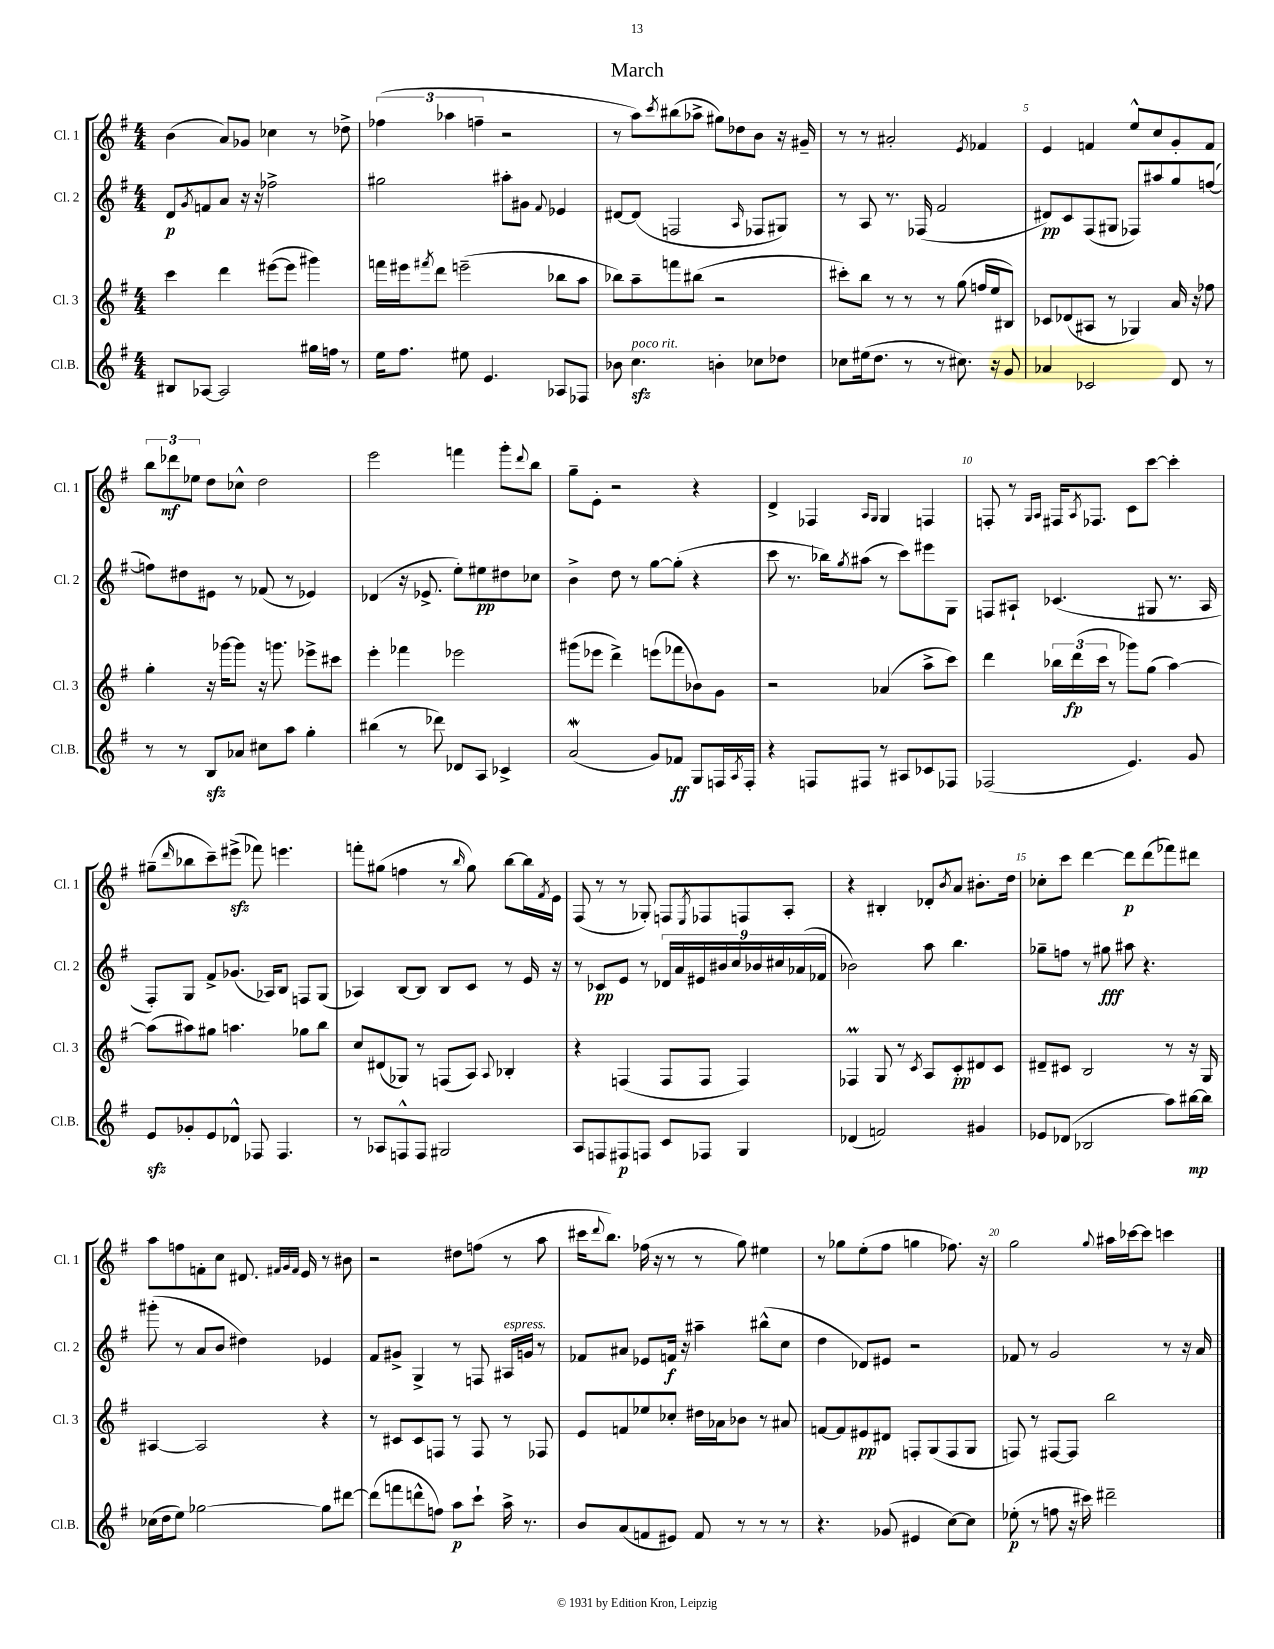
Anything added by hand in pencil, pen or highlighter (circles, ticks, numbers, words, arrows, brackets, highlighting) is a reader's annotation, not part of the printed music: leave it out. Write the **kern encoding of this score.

**kern	**dynam	**kern	**dynam	**kern	**dynam	**kern	**dynam
*part4	*part4	*part3	*part3	*part2	*part2	*part1	*part1
*staff4	*staff4	*staff3	*staff3	*staff2	*staff2	*staff1	*staff1
*I"Cl.B.	*	*I"Cl. 3	*	*I"Cl. 2	*	*I"Cl. 1	*
*I'Cl.B.	*	*I'Cl. 3	*	*I'Cl. 2	*	*I'Cl. 1	*
*clefG2	*	*clefG2	*	*clefG2	*	*clefG2	*
*k[f#]	*	*k[f#]	*	*k[f#]	*	*k[f#]	*
*M4/4	*	*M4/4	*	*M4/4	*	*M4/4	*
=1	=1	=1	=1	=1	=1	=1	=1
8B#X/L	.	4ccc\	.	8d/L	p	(4b\	.
.	.	.	.	8qg/	.	.	.
[8A-X/J	.	.	.	8fn/	.	.	.
2A-/]	.	4ddd\	.	8a/J	.	8a/L)	.
.	.	.	.	16r	.	8g-X/J	.
.	.	.	.	16r	.	.	.
.	.	([8eee#X\L	.	2ff-X^\	.	4cc-X\	.
.	.	8eee#\J]	.	.	.	.	.
16gg#X\LL	.	4ggg#X\)	.	.	.	8r	.
16ffn\JJ	.	.	.	.	.	.	.
8r	.	.	.	.	.	8dd-X^\	.
=2	=2	=2	=2	=2	=2	=2	=2
16ee\KL	.	16fffn\LL	.	2gg#X\	.	(6ff-X\	.
8.ff#\J	.	16eee#X\J	.	.	.	.	.
.	.	8qfff#X/	.	.	.	.	.
.	.	8ddd\J	.	.	.	.	.
.	.	.	.	.	.	6aa-X\	.
8ee#X\	.	(2eeen~\	.	.	.	.	.
.	.	.	.	.	.	6ffn~\	.
4.e/	.	.	.	.	.	.	.
.	.	.	.	8aa#X'\L	.	2r	.
.	.	.	.	8g#X\J	.	.	.
.	.	.	.	8qqf#/	.	.	.
8A-X/L	.	8bb-X\L	.	4e-X/	.	.	.
8F-X/J	.	8aa\J	.	.	.	.	.
=3	=3	=3	=3	=3	=3	=3	=3
8b-X\	.	8bb-X\L)	.	[8d#X/L	.	8r	.
!LO:TX:a:i:t=poco rit.	!	!	!	!	!	!	!
4.cczz\	.	8aa~\	.	(8d#/J]	.	8aa\L)	.
.	.	.	.	.	.	8qccc/	.
.	.	8fffn\	.	2Fn/	.	(8bb#X\	.
.	.	(8bb#X\J	.	.	.	8aa-X^\J	.
4bn'\	.	2r	.	.	.	8gg#X\L)	.
.	.	.	.	.	.	8dd-X\	.
.	.	.	.	16qqA/	.	.	.
8cc-X\L	.	.	.	8F-X/L	.	8b\J	.
8dd-X\J	.	.	.	8G#X/J)	.	16r	.
.	.	.	.	.	.	16g#X~/	.
=4	=4	=4	=4	=4	=4	=4	=4
8cc-X\L	.	8ccc#X'\L)	.	8r	.	8r	.
(16ee#X\k	.	8bb\J	.	8A/	.	8r	.
8.dd\J	.	.	.	.	.	.	.
.	.	8r	.	8.r	.	2a#X'/	.
8r	.	8r	.	.	.	.	.
.	.	.	.	(16F-X/	.	.	.
8r	.	8r	.	2f#/	.	.	.
8.cc#X\)	.	(8gg\	.	.	.	.	.
.	.	.	.	.	.	8qe/	.
.	.	16ffn/LL	.	.	.	4f-X/	.
16r	.	16ee/J	.	.	.	.	.
8g/	.	8B#X/J)	.	.	.	.	.
=5	=5	=5	=5	=5	=5	=5	=5
4a-X/	.	8c-X/L	.	8d#X/L)	pp	4e/	.
.	.	(8d-X/	.	8c/	.	.	.
2c-X/	.	8A#X/J	.	(8F#/	.	4fn/	.
.	.	8r	.	8G#X/J	.	.	.
.	.	4G-X/)	.	8F-X/L)	.	8ee^^/L	.
.	.	.	.	8aa#X/	.	8cc/	.
8d/	.	16a/	.	8gg/	.	8g'/	.
.	.	16r	.	.	.	.	.
8r	.	8ff-X\	.	([8ffn/J	.	8f/J	.
!!LO:LB:g=z
=6	=6	=6	=6	=6	=6	=6	=6
8r	.	4gg'\	.	8ffn\L])	.	12bb\L	.
.	.	.	.	.	.	12ddd-X\	mf
8r	.	.	.	8dd#X\	.	.	.
.	.	.	.	.	.	12ee-X\J	.
8Bzz/L	.	16r	.	8e#X\J	.	8dd\L	.
.	.	[16ggg-X\KL	.	.	.	.	.
8a-X/J	.	8ggg-\J]	.	8r	.	8cc-X^^\J	.
8cc#X\L	.	16r	.	(8f-X/	.	2dd\	.
.	.	8.gggn\	.	.	.	.	.
8aa\J	.	.	.	8r	.	.	.
4gg'\	.	8eee-X^\L	.	4e-X/)	.	.	.
.	.	8ccc#X\J	.	.	.	.	.
=7	=7	=7	=7	=7	=7	=7	=7
(4bb#X\	.	4eee'\	.	(4d-X/	.	2eee\	.
8r	.	4fff-X\	.	16r	.	.	.
.	.	.	.	8.e-X^/	.	.	.
8ddd-X\)	.	.	.	.	.	.	.
8d-X/L	.	2eee-X\	.	8ee'\L)	.	4fffn\	.
8A/J	.	.	.	8ee#X\	pp	.	.
4c-X^/	.	.	.	8dd#X\	.	8ggg'\L	.
.	.	.	.	.	.	8qqddd/	.
.	.	.	.	8cc-X\J	.	8bb\J	.
=8	=8	=8	=8	=8	=8	=8	=8
(2aW/	.	(8ggg#X\L	.	4b^\	.	8gg~\L	.
.	.	8eee-X\J	.	.	.	8e'\J	.
.	.	4ddd^\)	.	8dd\	.	2r	.
.	.	.	.	8r	.	.	.
8g/L)	.	(8eeen\L	.	[8gg\L	.	.	.
8f-X/J	ff	8fff-X\	.	(8gg'\J]	.	.	.
8G/L	.	8b-X\)	.	4r	.	4r	.
16Fn/L	.	8g\J	.	.	.	.	.
8qA/	.	.	.	.	.	.	.
16F'/JJ	.	.	.	.	.	.	.
=9	=9	=9	=9	=9	=9	=9	=9
4r	.	2r	.	8ccc\	.	4d^/	.
.	.	.	.	8.r	.	.	.
8Fn/L	.	.	.	.	.	4F-X/	.
.	.	.	.	16bb-X\KL)	.	.	.
.	.	.	.	8qgg/	.	.	.
8F#X/J	.	.	.	(8aa#X\J	.	.	.
.	.	.	.	.	.	16qqA/LL	.
.	.	.	.	.	.	16qqG/JJ	.
8r	.	(4a-X/	.	8r	.	4G/	.
8A#X/L	.	.	.	8ccc\L)	.	.	.
8c-X/	.	8aa^\L	.	8eee#X\	.	4Fn/	.
8F-X/J	.	8ccc\J)	.	8G\J	.	.	.
=10	=10	=10	=10	=10	=10	=10	=10
(2F-X/	.	4ddd\	.	8Fn/L	.	8Fn'/	.
.	.	.	.	8A#X`/J	.	8r	.
.	.	.	.	.	.	16qqG/LL	.
.	.	.	.	.	.	16qqA/JJ	.
.	.	24bb-X\LL	.	(4.c-X/	.	16F#X/KL	.
.	.	(24ddd\	fp	.	.	.	.
.	.	.	.	.	.	8qA/	.
.	.	.	.	.	.	8.F-X/J	.
.	.	24ccc\JJ	.	.	.	.	.
.	.	8r	.	.	.	.	.
4.e/)	.	8ggg-X\L)	.	.	.	8c\L	.
.	.	(8gg\J	.	8G#X/	.	[8ccc\J	.
.	.	[4aa\)	.	8.r	.	4ccc'\]	.
8g/	.	.	.	.	.	.	.
.	.	.	.	16A#/	.	.	.
!!LO:LB:g=z
=11	=11	=11	=11	=11	=11	=11	=11
8ezz/L	.	(8aa\L]	.	8F#'/L)	.	(8gg#X~\L	.
.	.	.	.	.	.	16qqddd/	.
8g-X'/	.	8aa#X\)	.	8G/J	.	8bb-X\	.
8e/	.	8gg#X\J	.	8f#^/L	.	8ccc~\)	.
8d-X^^/J	.	4.aan\	.	(8.g-X/J	.	(8eee#Xzz^\J	.
8F-X/	.	.	.	.	.	8fff-X\)	.
.	.	.	.	16A-X/KL)	.	.	.
4.F-/	.	.	.	8B/J	.	4.eeen\	.
.	.	8gg-X\L	.	8Fn/L	.	.	.
.	.	8bb\J	.	(8G/J	.	.	.
=12	=12	=12	=12	=12	=12	=12	=12
8r	.	8cc/L	.	4A-X/)	.	8fffn'\L	.
8A-X/L	.	(8d#X/	.	.	.	(8gg#X\J	.
8Fn^^/	.	8G-X/J)	.	[8B/L	.	4ffn\	.
8F/J	.	8r	.	8B/J]	.	.	.
2G#X/	.	(8Fn/L	.	8B/L	.	8r	.
.	.	.	.	.	.	16qqbb/	.
.	.	8A/J)	.	8c/J	.	8gg#\)	.
.	.	8qqA/	.	.	.	.	.
.	.	4B-X'/	.	8r	.	[8bb\L	.
.	.	.	.	16e/	.	16bb\L]	.
.	.	.	.	.	.	8qf#/	.
.	.	.	.	16r	.	16e\JJ	.
=13	=13	=13	=13	=13	=13	=13	=13
8A/L	.	4r	.	8r	.	(8F#/	.
8Fn/	.	.	.	8c-X/L	pp	8r	.
8F#X/	p	(4Fn/	.	8e/J	.	8r	.
8Fn/J	.	.	.	8r	.	8G-X'/)	.
8c/L	.	8F/L	.	18d-X/LL	.	8Fn/L	.
.	.	.	.	18a/	.	.	.
.	.	.	.	18e#X/	.	.	.
.	.	.	.	.	.	8qE/	.
8F-X/J	.	8F/J	.	.	.	8F-X/	.
.	.	.	.	18b#X/	.	.	.
.	.	.	.	18cc/	.	.	.
4G/	.	4F/)	.	.	.	8Fn/	.
.	.	.	.	18b-X/	.	.	.
.	.	.	.	18cc#X/	.	.	.
.	.	.	.	.	.	8A'/J	.
.	.	.	.	(18a-X/	.	.	.
.	.	.	.	18f-X/JJ	.	.	.
=14	=14	=14	=14	=14	=14	=14	=14
(4d-X/	.	4F-XM/	.	2b-X\)	.	4r	.
2fn/)	.	8G/	.	.	.	4B#X'/	.
.	.	8r	.	.	.	.	.
.	.	8qc/	.	.	.	.	.
.	.	8A/L	.	8aa\	.	8d-X'/L	.
.	.	.	.	.	.	8qb/	.
.	.	8c'/	pp	4.bb\	.	8a/J	.
4g#X/	.	8d#X/	.	.	.	8.b#X'\L	.
.	.	8c/J	.	.	.	.	.
.	.	.	.	.	.	16dd\Jk	.
=15	=15	=15	=15	=15	=15	=15	=15
8e-X/L	.	8d#X~/L	.	8gg-X~\L	.	8cc-X'\L	.
(8d-X/J	.	8c#X/J	.	8ffn\J	.	8ccc\J	.
2B-X/	.	2B/	.	8r	.	[4ddd\	.
.	.	.	.	8gg#X\	fff	.	.
.	.	.	.	8aa#X\	.	8ddd\L]	p
.	.	.	.	4.r	.	(8ddd\	.
8aa\L)	.	8r	.	.	.	8fff-X\)	.
[16bb#X\L	mp	16r	.	.	.	8ddd#X\J	.
16bb#\JJ]	.	16G/	.	.	.	.	.
!!LO:LB:g=z
=16	=16	=16	=16	=16	=16	=16	=16
(16cc-X\LL	.	[4A#X/	.	(8ggg#X'\	.	8aa\L	.
16dd\J	.	.	.	.	.	.	.
8ee\J)	.	.	.	8r	.	8ffn\	.
[2gg-X\	.	2A#/]	.	8a/L	.	8fn'\	.
.	.	.	.	8b/J	.	8cc\J	.
.	.	.	.	4dd#X\)	.	8.d#X/	.
.	.	.	.	.	.	32qqf#X/LLL	.
.	.	.	.	.	.	32qqg/	.
.	.	.	.	.	.	32qqf#/JJJ	.
.	.	.	.	.	.	16e/	.
8gg-\L]	.	4r	.	4e-X/	.	8r	.
[8ddd#X\J	.	.	.	.	.	8b#X\	.
=17	=17	=17	=17	=17	=17	=17	=17
(8ddd#\L]	.	8r	.	8f#/L	.	2r	.
8fffn\	.	8c#X/L	.	8g#X^/J	.	.	.
8dddn^^\	.	8c#/	.	4G^/	.	.	.
8ffn\J)	.	8Fn/J	.	.	.	.	.
8aa\L	p	8r	.	8r	.	8dd#X\L	.
8ccc`\J	.	8F/	.	8Fn/	.	(8ffn\J	.
!	!	!	!	!LO:TX:a:i:t=espress.	!	!	!
16aa^\	.	8r	.	16A#X/LL	.	8r	.
8.r	.	.	.	16gn/JJ	.	.	.
.	.	8F-X/	.	8r	.	8aa\	.
=18	=18	=18	=18	=18	=18	=18	=18
8b/L	.	8e/L	.	8f-X/L	.	16ccc#X\KL	.
.	.	.	.	.	.	8qqddd/	.
.	.	.	.	.	.	8.bb\J)	.
(8a/	.	8fn/	.	8a#X/J	.	.	.
8fn/	.	8ee-X/	.	8e-X/L	.	(16ff-X\	.
.	.	.	.	.	.	16r	.
8e#X/J)	.	8cc-X'/J	.	16fn/Jk	f	8r	.
.	.	.	.	16r	.	.	.
8f/	.	16dd#X\LL	.	4aa#X~\	.	8r	.
.	.	16a-X\J	.	.	.	.	.
8r	.	8b-X\J	.	.	.	8gg\)	.
8r	.	8r	.	(8bb#X^^\L	.	4ee#X\	.
8r	.	8a#X/	.	8cc\J	.	.	.
=19	=19	=19	=19	=19	=19	=19	=19
4.r	.	[8fn/L	.	4dd\	.	8r	.
.	.	8f/]	.	.	.	8gg-X\L	.
.	.	8e#X/	pp	8d-X/L)	.	(8ee'\	.
(8g-X/	.	8d#X/J	.	8e#X/J	.	8ff#\J	.
4e#X/	.	8Fn'/L	.	2r	.	4ggn\	.
.	.	(8G/	.	.	.	.	.
[8cc\L)	.	8F/	.	.	.	8.ff-X\)	.
8cc\J]	.	8G/J	.	.	.	.	.
.	.	.	.	.	.	16r	.
=20	=20	=20	=20	=20	=20	=20	=20
(8ee-X'\	p	8Fn/)	.	8f-X/	.	2gg\	.
8r	.	8r	.	8r	.	.	.
8ffn\	.	[8F#X/L	.	2g/	.	.	.
16r	.	8F#/J]	.	.	.	.	.
16ccc#X\)	.	.	.	.	.	.	.
.	.	.	.	.	.	8qqgg/	.
2ddd#X~\	.	2bb\	.	.	.	16aa#X\LL	.
.	.	.	.	.	.	[16ccc-X\J	.
.	.	.	.	.	.	8ccc-\J]	.
.	.	.	.	8r	.	4cccn\	.
.	.	.	.	16r	.	.	.
.	.	.	.	16a/	.	.	.
==	==	==	==	==	==	==	==
*-	*-	*-	*-	*-	*-	*-	*-
